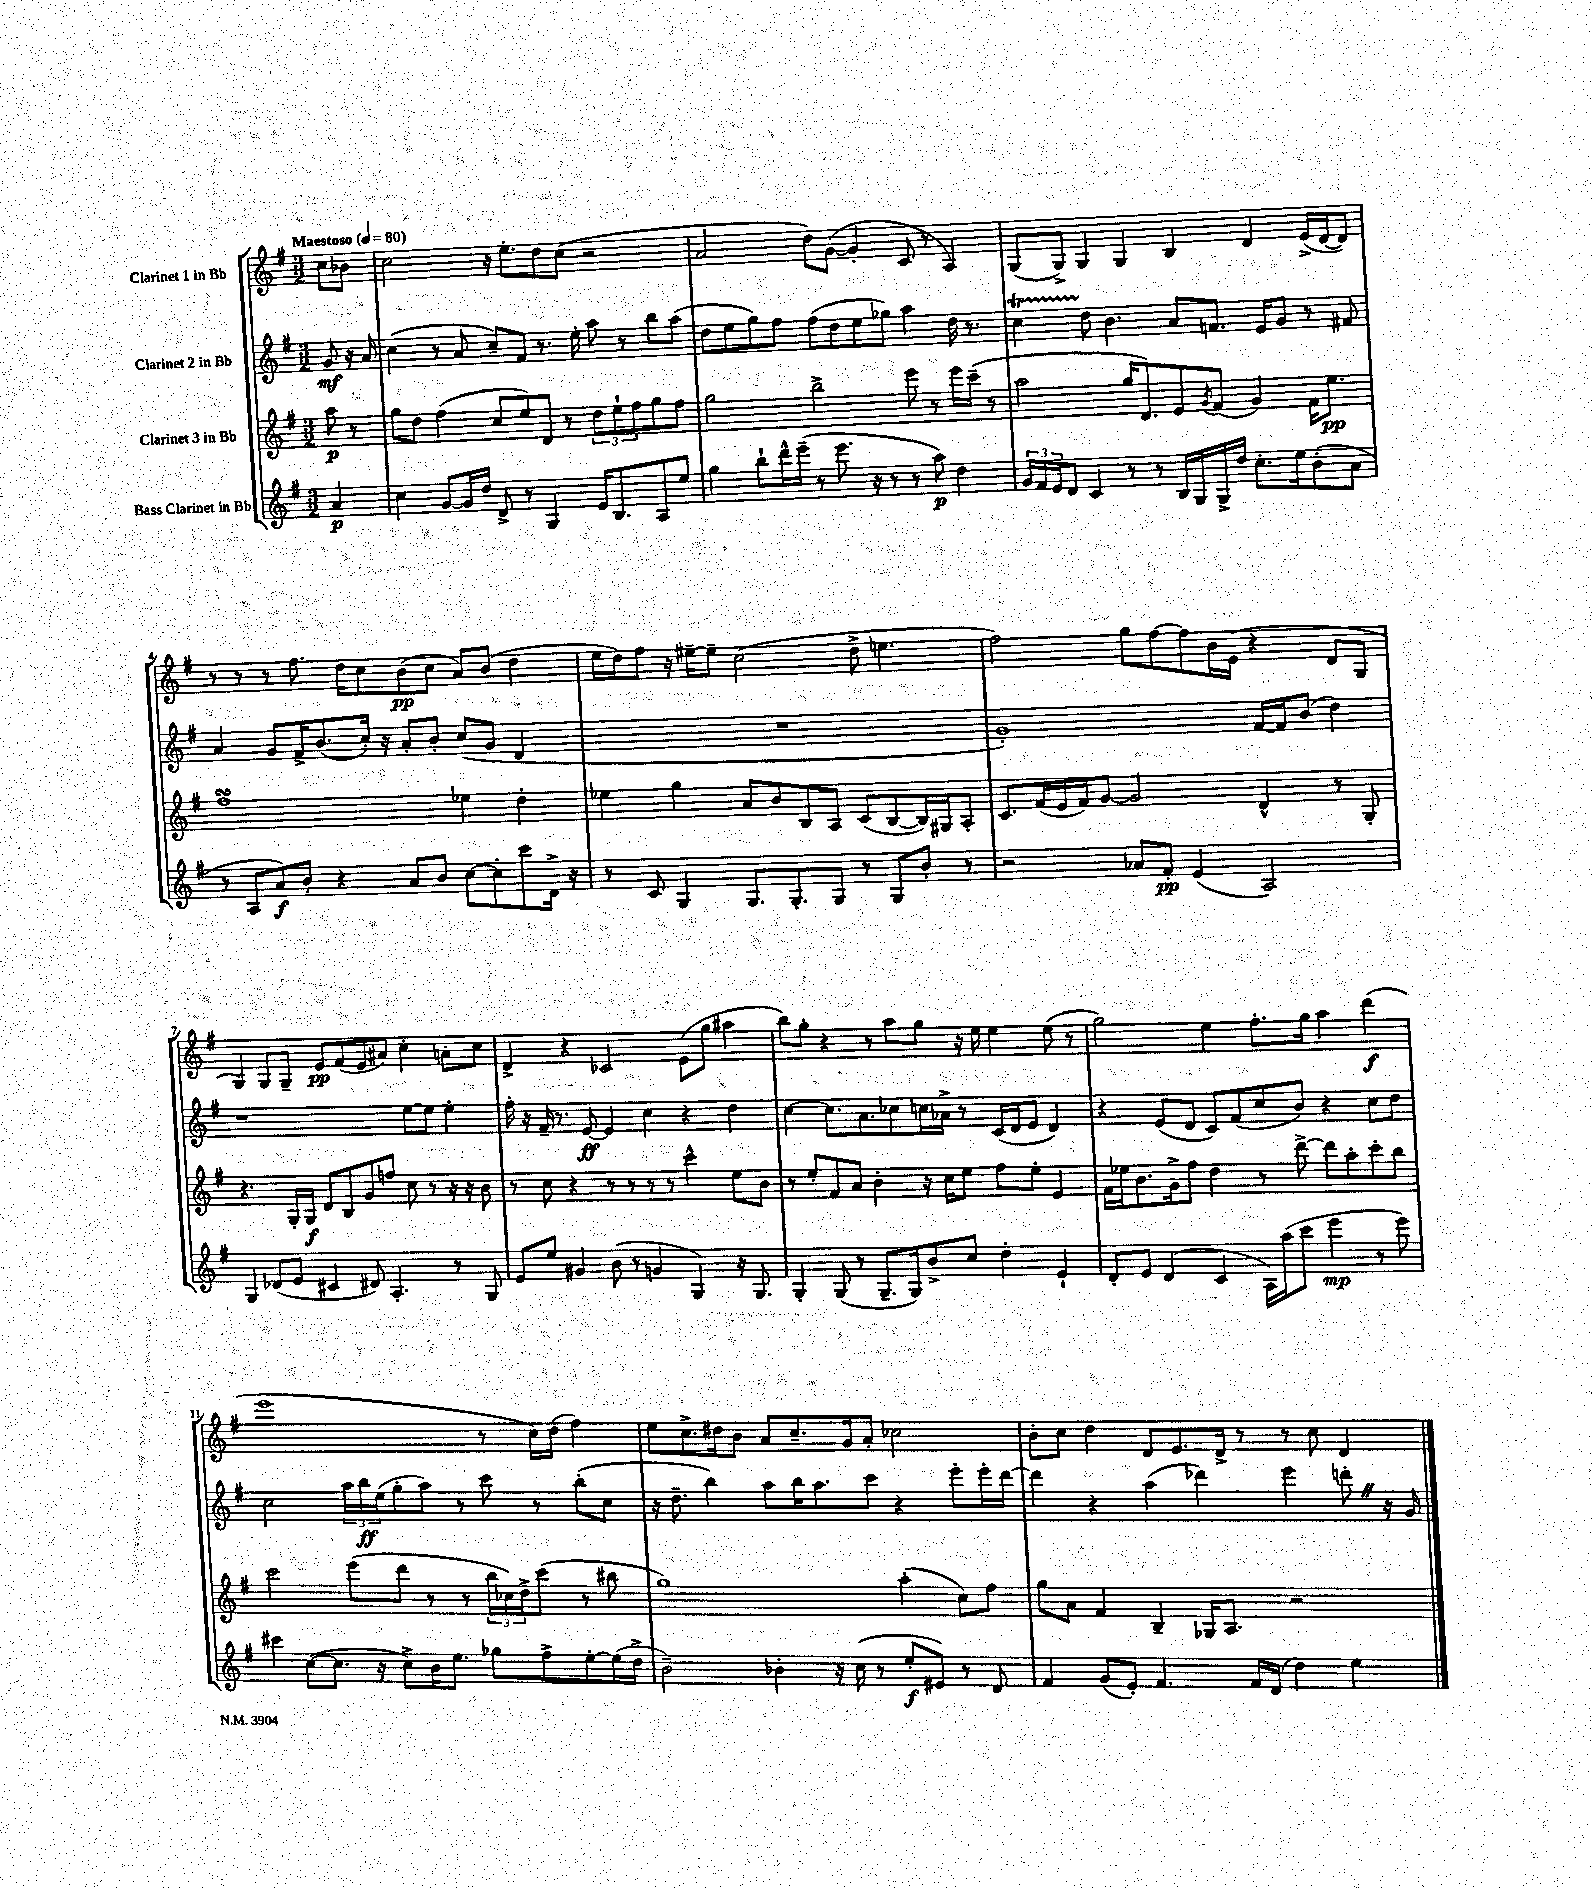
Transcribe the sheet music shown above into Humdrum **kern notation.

**kern	**kern	**kern	**kern
*staff4	*staff3	*staff2	*staff1
*clefG2	*clefG2	*clefG2	*clefG2
*k[f#]	*k[f#]	*k[f#]	*k[f#]
*M3/2	*M3/2	*M3/2	*M3/2
*MM80	*MM80	*MM80	*MM80
4a	8aa	8g	8cc
.	8r	16r	8b-
.	.	16a	.
=	=	=	=
4cc	8gg	(4cc	2cc
.	8dd	.	.
[8g	(4ff#	8r	.
16g]	.	8a	.
16dd	.	.	.
8d^	8cc	8cc~)	16r
.	.	.	8.ee'
8r	8ee)	8f#	.
4G	8d	8.r	8dd
.	8r	.	(8cc
.	.	16ee'	.
16e	12dd	8aa	2r
8.B	.	.	.
.	12ee`	.	.
.	.	8r	.
.	12ff#	.	.
8A	8gg	8bb	.
8ee	8ff#	(8aa	.
=	=	=	=
4gg	2gg	8dd	2a
.	.	8ee	.
8bb`	.	8gg)	.
16ddd^^	.	8ff#	.
(16eee~	.	.	.
8r	2bb^	(8ff#	8dd)
8.eee	.	8dd	([8g
.	.	8ee	4g']
16r	.	.	.
8r	.	8gg-)	.
8r	8eee	4aa	8c
8aa)	8r	.	8r
4dd	16eee	16dd	4A)
.	(16ccc~	8.r	.
.	8r	.	.
=	=	=	=
24g	2aa	4cc	(8G
24f#	.	.	.
24e	.	.	.
8d	.	.	8G^)
4c	.	8dd	4G
.	.	4.b	.
8r	16gg	.	4G
.	8.d)	.	.
8r	.	.	.
16B	8e	8a	4B
16G	.	.	.
.	8qg	.	.
16G^	(8f#	8.f	.
16dd	.	.	.
8.cc'	4g)	.	4d
.	.	16e	.
.	.	8g	.
16ee	.	.	.
(8b'	16f#	8r	(16e^
.	8.ee	.	[16d
8a	.	8f#	8d])
=	=	=	=
8r	1ff#	4a	8r
8A	.	.	8r
8a)	.	8g	8r
8b'	.	16f#^	8.ff#
.	.	(8.b	.
4r	.	.	.
.	.	.	16dd
.	.	16cc')	8cc
.	.	16r	.
8a	.	8a'	(8b
8b	.	8b'	8cc
[8cc	4ee-	(8cc	8a)
8cc']	.	8g	(8b
8ccc	4dd'	4d	4dd
16d^	.	.	.
16r	.	.	.
=	=	=	=
8r	4ee-	1.r	16ee
.	.	.	16dd)
8c	.	.	8ff#
4G	4gg	.	16r
.	.	.	[16ee#~
.	.	.	8ee#~]
8.G	8a	.	(2cc
.	8b	.	.
8.G'	.	.	.
.	8B	.	.
8G	8A	.	.
8r	(8c	.	8dd^
8G	[8B	.	4.ee
8b'	16B])	.	.
.	16G#	.	.
8r	8A'	.	.
=	=	=	=
2r	8.c	1g')	2ff#)
.	(16f#	.	.
.	16e	.	.
.	16f#)	.	.
.	[8g	.	.
8a-	2g]	.	8gg
8f#'	.	.	[8ff#
(4e	.	.	8ff#]
.	.	.	16b
.	.	.	(16e
2A)	4d^^	[16f#	4r
.	.	16f#]	.
.	.	(8b	.
.	8r	4dd)	8d
.	8G'	.	8G
=	=	=	=
4G	4.r	1r	4G)
(8d-	.	.	8G
8e	16G'	.	8G~
.	16G	.	.
4c#	8d	.	8e
.	8B	.	(8f#
8d#)	8g	.	8e
4.A'	8ff	.	8a#)
.	8cc	[8ee	4cc'
.	8r	8ee]	.
8r	16r	4ee'	8a'
.	16r	.	.
8G	8b	.	8cc
=	=	=	=
8e	8r	16ff#'	4d^
.	.	16r	.
8ee	8cc	16f#~	.
.	.	8.r	.
4g#	4r	.	4r
.	.	[8e	.
(8b	8r	4e]	2c-
8r	8r	.	.
4g	8r	4cc	.
.	8r	.	.
4G)	4ccc^^	4r	(8e
.	.	.	8gg
16r	8ee	4dd	4aa#
8.G	.	.	.
.	8b	.	.
=	=	=	=
4G'	8r	[4cc	8bb)
.	8ee'	.	8gg'
(8G	8f#	8.cc]	4r
8r	8a	.	.
.	.	8.a	.
8.G~	4b'	.	8r
.	.	8cc-	8aa
16G)	.	.	.
8b^	16r	16cc	8gg
.	16cc	16a-^	.
8cc	8ee	8r	16r
.	.	.	16ee
4dd'	8ff#	(16c	4ee
.	.	16d	.
.	8ee'	8e	.
4e`	4e	4d)	(8ee
.	.	.	8r
=	=	=	=
8d'	16f#	4r	2gg)
.	16ee-	.	.
8e	8.b	.	.
(4d	.	(8e	.
.	16g^	.	.
.	8ff#	8d	.
4c	4dd	8c)	4ee
.	.	(8f#	.
16A)	8r	8cc	8.ff#'
(16aa	.	.	.
8ccc	[8ddd^	8b)	.
.	.	.	16gg
4eee	8ddd]	4r	4aa
.	8aa'	.	.
8r	8ccc'	8cc	(4ddd
8eee)	8bb	8dd	.
=	=	=	=
4ccc#	2ccc	2cc	1eee
([8cc	.	.	.
8.cc]	.	.	.
.	(8eee	24aa	.
.	.	24bb	.
16r	.	.	.
.	.	(24ee	.
8cc^)	8ddd	8gg'	.
16b	8r	8aa)	.
8.ee	.	.	.
.	8r	8r	.
8gg-	24bb	8ccc	8r
.	24cc-)	.	.
.	24dd^	.	.
8ff#^	(8ccc	8r	16cc)
.	.	.	(16dd
[8ee'	8r	(8bb'	4ff#)
(16ee]	8bb#	8cc	.
16dd^	.	.	.
=	=	=	=
2b~)	1gg)	16r	8ee
.	.	8.dd~	.
.	.	.	8.cc^
.	.	4bb)	.
.	.	.	16dd#
.	.	.	8b
4b-'	.	8aa	8a
.	.	16bb	8.cc~
.	.	8.aa	.
16r	.	.	.
(16cc	.	.	16g
8r	.	8ccc	8a'
8ee'	(4aa'	4r	2cc-
8e#)	.	.	.
8r	8cc)	8eee'	.
8d	8ff#	16eee'	.
.	.	[16ddd	.
=	=	=	=
4f#	8gg	4ddd]	8b'
.	8a	.	8cc
(8g	4f#	4r	4dd
8e')	.	.	.
4.f#	4B~	(4aa	8d
.	.	.	8.e
.	16G-	4ddd-)	.
.	8.A	.	16d^
16f#	.	.	8r
(16d	.	.	.
4dd)	2r	4eee	8r
.	.	.	8cc
4ee	.	8ddd'	4d
.	.	16r	.
.	.	16g	.
==	==	==	==
*-	*-	*-	*-
